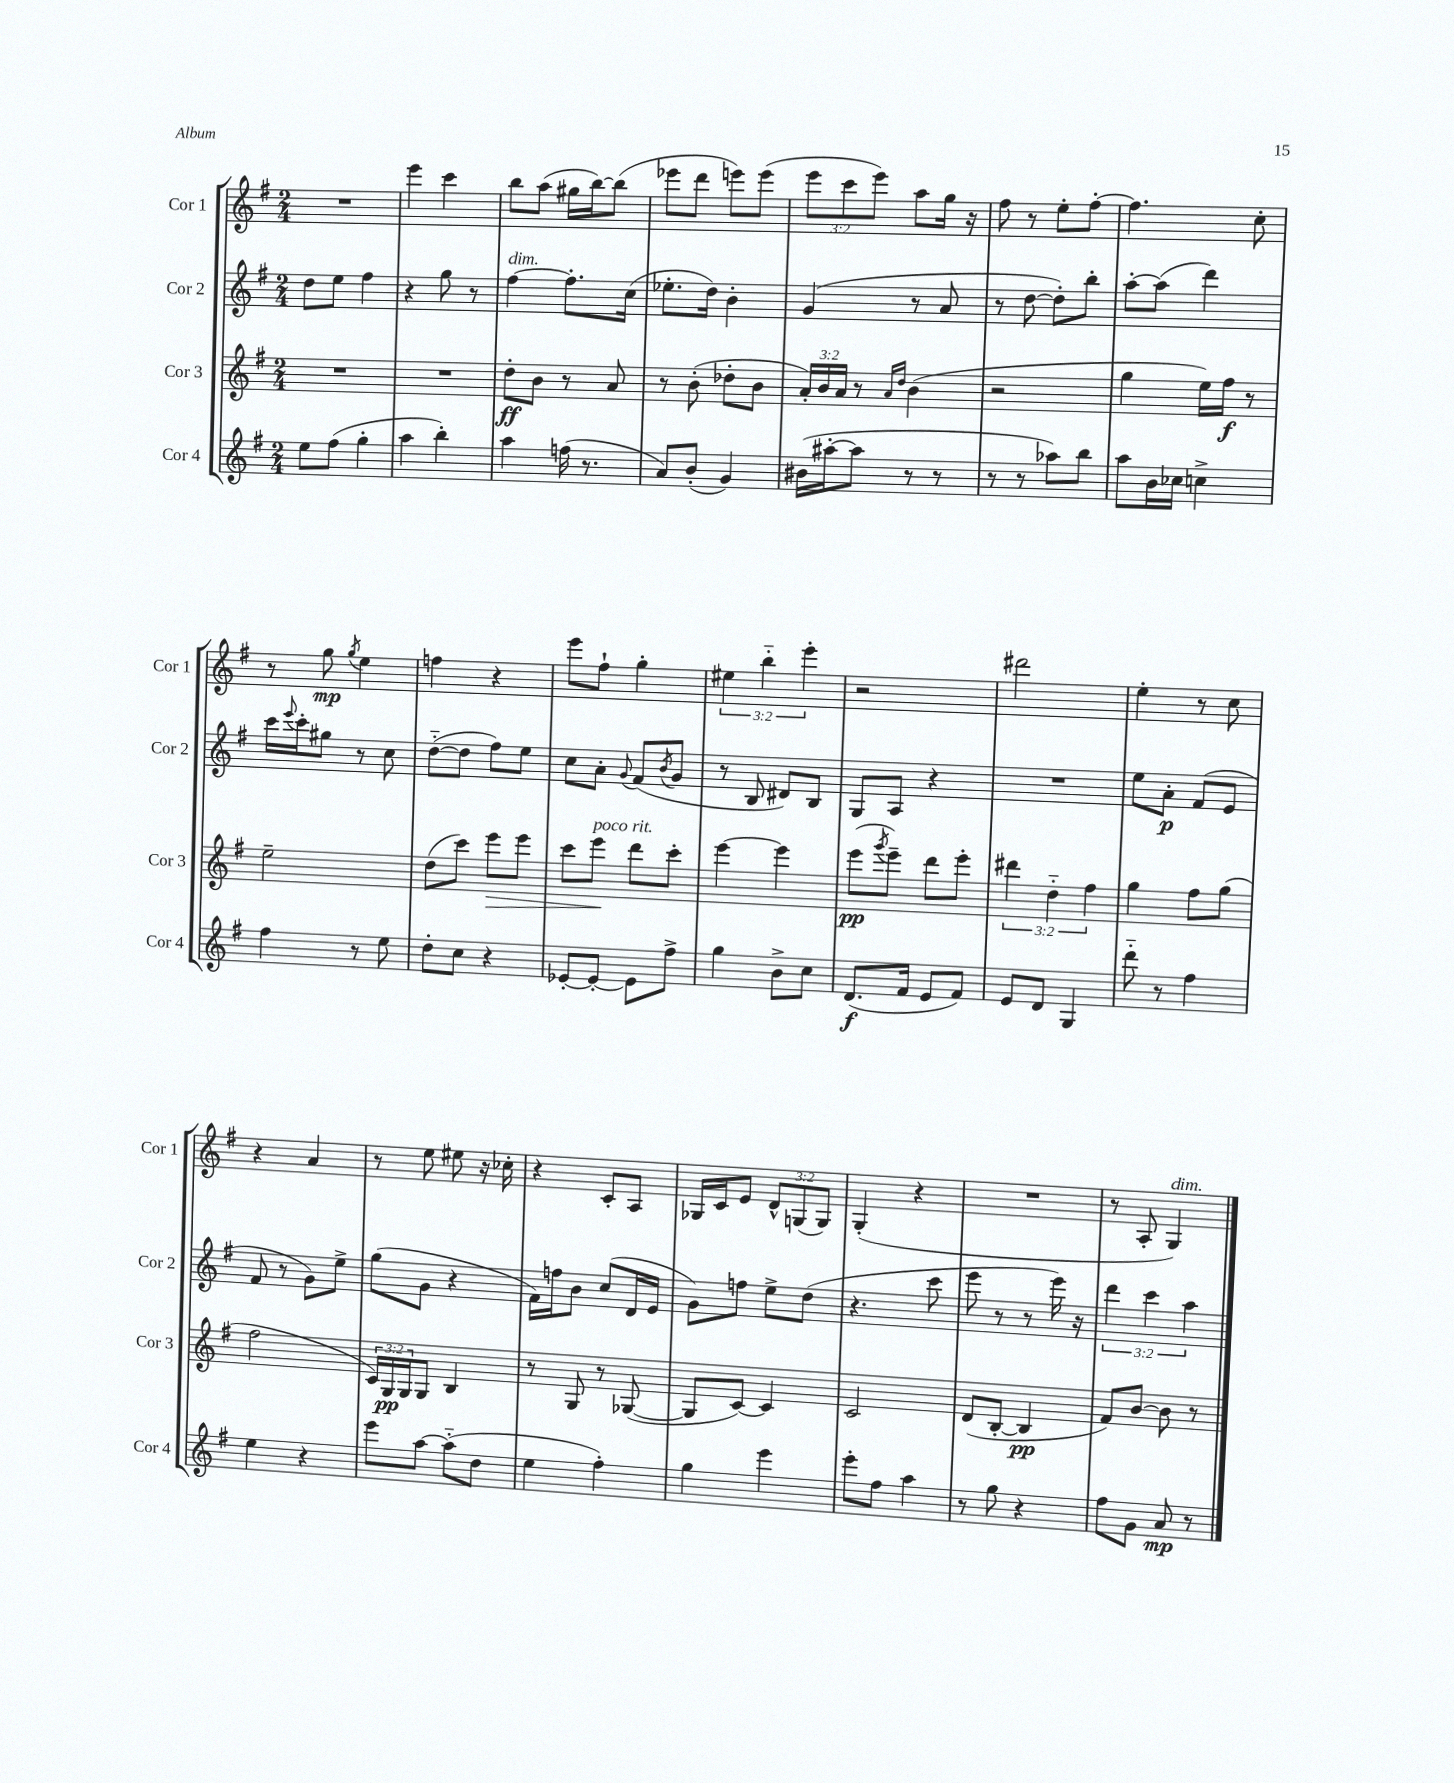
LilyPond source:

<<
\new StaffGroup <<
\new Staff = "s0" \with { instrumentName = "Cor 1" shortInstrumentName = "Cor 1" } {
    \clef treble \key g \major \numericTimeSignature \time 2/4 \override Staff.TupletNumber.text = #tuplet-number::calc-fraction-text
    R2 |
    e'''4 c'''4 |
    b''8 a''8( gis''16 b''16~) b''8( |
    ees'''8 d'''8 e'''8) e'''8( |
    \tuplet 3/2 { e'''8 c'''8 e'''8) } a''8 g''16 r16 |
    fis''8 r8 e''8-. fis''8~-. |
    fis''4. c''8-. |
    r8 g''8\mp \acciaccatura { g''8 } e''4 |
    f''4 r4 |
    e'''8 fis''8-! g''4-. |
    \tuplet 3/2 { eis''4 b''4-_ e'''4-. } |
    r2 |
    dis'''2 |
    e''4-. r8 c''8 |
    r4 a'4 |
    r8 e''8 eis''8 r16 ces''16-. |
    r4 c'8-. a8 |
    ges16 c'16 e'8 \tuplet 3/2 { d'8-^ g8( g8) } |
    g4-.( r4 |
    R2 |
    r8 a8-. g4^\markup { \italic "dim." }) \bar "|." |
}
\new Staff = "s1" \with { instrumentName = "Cor 2" shortInstrumentName = "Cor 2" } {
    \clef treble \key g \major \numericTimeSignature \time 2/4 \override Staff.TupletNumber.text = #tuplet-number::calc-fraction-text
    d''8 e''8 fis''4 |
    r4 g''8 r8 |
    fis''4~^\markup { \italic "dim." } fis''8.-. c''16( |
    ees''8.-. d''16) b'4-. |
    g'4( r8 a'8 |
    r8 d''8~ d''8-.) b''8-. |
    a''8~-. a''8( d'''4) |
    c'''16 \appoggiatura { e'''8 } c'''16-. gis''8 r8 c''8 |
    d''8~-_( d''8 fis''8) e''8 |
    c''8 a'8-. \appoggiatura { g'8 } fis'8( \acciaccatura { b'8 } g'8 |
    r8 b8 dis'8) b8 |
    g8 a8 r4 |
    R2 |
    e''8 a'8-.\p fis'8( e'8 |
    fis'8 r8 g'8) e''8-> |
    g''8( g'8 r4 |
    fis'16) f''16 b'8 c''8( d'16 e'16 |
    g'8) f''8 e''8-> d''8( |
    r4. c'''8 |
    e'''8 r8 r8 e'''16) r16 |
    \tuplet 3/2 { d'''4 c'''4 a''4 } \bar "|." |
}
\new Staff = "s2" \with { instrumentName = "Cor 3" shortInstrumentName = "Cor 3" } {
    \clef treble \key g \major \numericTimeSignature \time 2/4 \override Staff.TupletNumber.text = #tuplet-number::calc-fraction-text
    R2 |
    R2 |
    d''8-.\ff b'8 r8 a'8 |
    r8 b'8-.( des''8-. b'8 |
    \tuplet 3/2 { a'16-.) b'16 a'16 } r8 \grace { a'16 d''16 } b'4( |
    r2 |
    g''4 e''16) fis''16\f r8 |
    e''2-- |
    d''8( c'''8) e'''8\> e'''8 |
    c'''8 e'''8\!^\markup { \italic "poco rit." } d'''8 c'''8-. |
    e'''4~ e'''4 |
    e'''8\pp( \acciaccatura { g'''8 } e'''8--) d'''8 e'''8-. |
    \tuplet 3/2 { dis'''4 d''4-_ fis''4 } |
    g''4 fis''8 g''8( |
    fis''2 |
    \tuplet 3/2 { c'16) g16\pp g16 } g8 b4 |
    r8 g8 r8 ges8~( |
    ges8 c'8~) c'4 |
    c'2 |
    d'8( b8~-. b4\pp |
    fis'8) b'8~ b'8 r8 \bar "|." |
}
\new Staff = "s3" \with { instrumentName = "Cor 4" shortInstrumentName = "Cor 4" } {
    \clef treble \key g \major \numericTimeSignature \time 2/4
    e''8 fis''8( g''4-. |
    a''4 b''4-.) |
    a''4 f''16( r8. |
    a'8) b'8-.( g'4) |
    bis'16( ais''16~-. ais''8 r8 r8 |
    r8 r8 aes''8) b''8 |
    a''8 b'16 ces''16 c''4-> |
    fis''4 r8 e''8 |
    d''8-. c''8 r4 |
    ees'8~-. ees'8~-. ees'8 fis''8-> |
    g''4 b'8-> c''8 |
    d'8.\f( fis'16 e'8 fis'8) |
    e'8 d'8 g4 |
    d'''8-_ r8 fis''4 |
    e''4 r4 |
    e'''8 a''8~ a''8-_( d''8 |
    e''4 fis''4-.) |
    g''4 e'''4 |
    e'''8-. fis''8 a''4 |
    r8 g''8 r4 |
    fis''8 g'8 a'8\mp r8 \bar "|." |
}
>>
>>
\layout { \context { \Score \remove "Bar_number_engraver" } }
